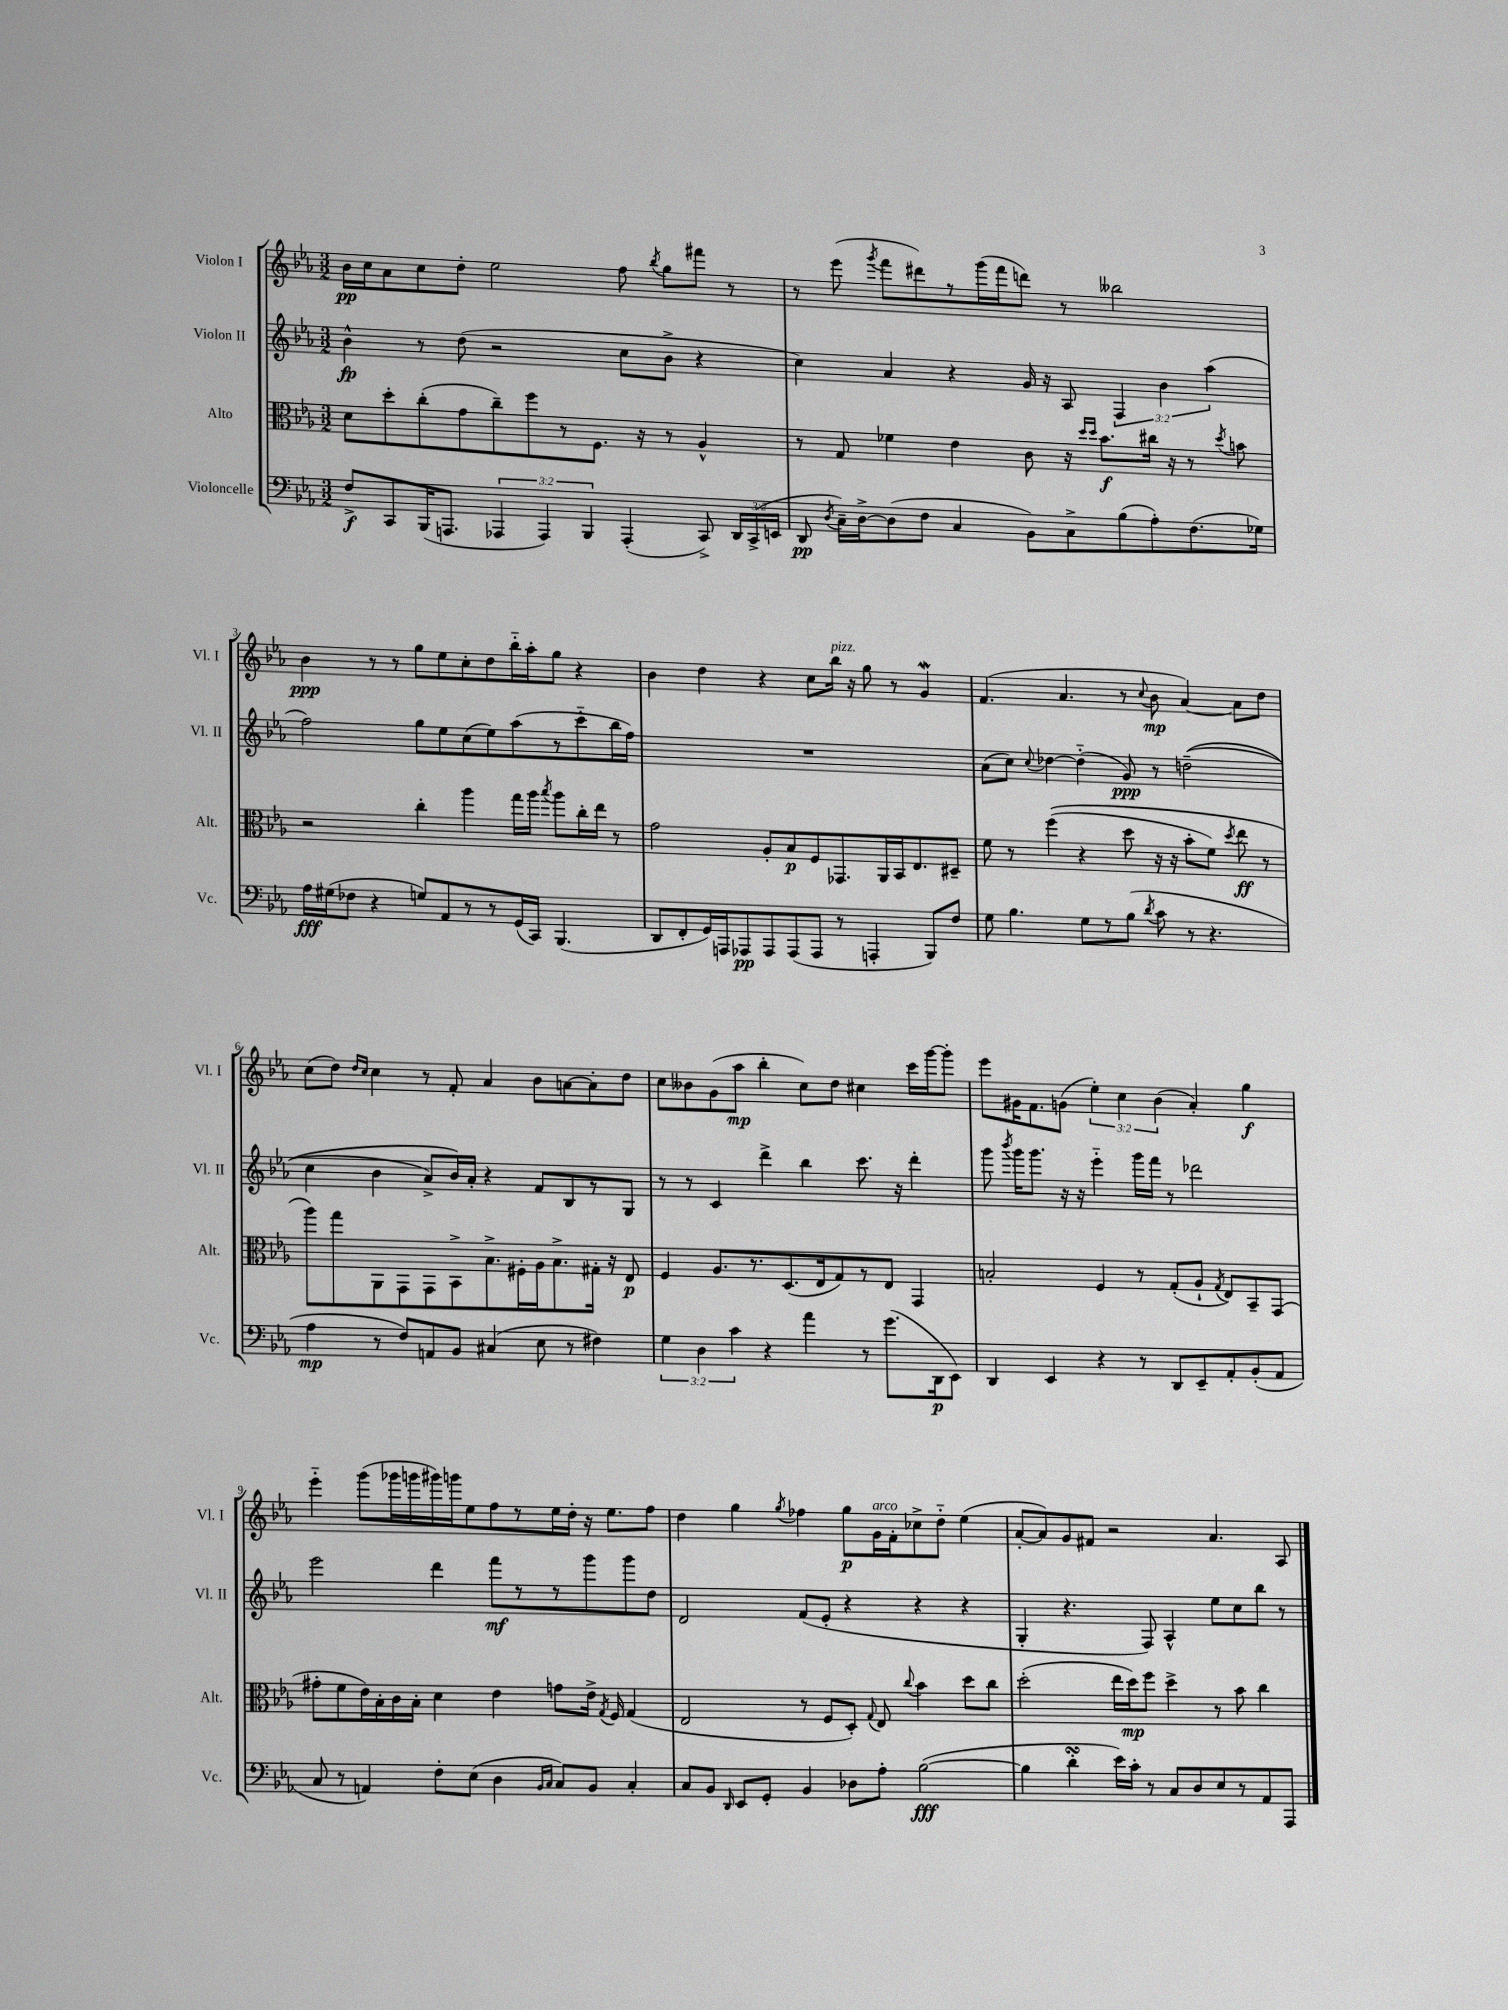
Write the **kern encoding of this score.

**kern	**kern	**kern	**kern
*staff4	*staff3	*staff2	*staff1
*clefF4	*clefC3	*clefG2	*clefG2
*k[b-e-a-]	*k[b-e-a-]	*k[b-e-a-]	*k[b-e-a-]
*M3/2	*M3/2	*M3/2	*M3/2
8F^/L	8d\L	4b-^^\	16b-\LL
.	.	.	16cc\J
8CC/	8dd'\	.	8a-\
(16BBB-/K	(8cc'\	8r	8cc\
8.AAA/J	.	.	.
.	8g\	(8dd\	8dd'\J
6AAA-/	8cc~\)	2r	2ee-\
.	8ff\	.	.
6AAA-/)	.	.	.
.	8r	.	.
6BBB-/	.	.	.
.	8.F\J	.	.
(4AAA-'/	.	8cc\L	8ff\
.	16r	.	.
.	.	.	8qbb-/
.	8r	8b-^\J	8gg\L
8CC^/)	4A-^^/	4r	8fff#\J
24DD/LL	.	.	8r
(24CC^/	.	.	.
24EE/JJ	.	.	.
=	=	=	=
8DD/	8r	4cc\)	8r
8qD/	.	.	.
16C~\LL)	8G/	.	(8eee-\
[16D^\J	.	.	.
.	.	.	8qggg/
(8D\]	4f-\	4a-/	8fff\L
8F\J	.	.	8ddd#\)
4C/	4e-\	4r	8r
.	.	.	(16ggg\L
.	.	.	16fff\J
8BB-\L)	8c\	16g/	8ddd\J)
.	.	16r	.
8C^\	16r	8A-/	8r
.	16qqdd/LL	.	.
.	16qqdd/JJ	.	.
.	8.b-\L	.	.
(8B-\	.	6F/	2bb--\
8A-'\)	16cc#\Jk	.	.
.	.	6b-\	.
.	16r	.	.
(8.F\	8r	.	.
.	.	(6aa-\	.
.	8qdd/	.	.
.	8b\	.	.
16G-\Jk)	.	.	.
=	=	=	=
16A-\LL	2r	2ff\)	4b-\
(16G#\J	.	.	.
8F-\J	.	.	.
4r	.	.	8r
.	.	.	8r
8G/L)	4cc'\	8gg\L	8gg\L
8AA-/	.	8ee-\	8ee-\
8r	4aa-\	(8cc\	8cc'\
8r	.	8ee-\)	8dd\
(16GG/L	16gg\LL	(8aa-\	16bb-'~\L
16CC/JJ)	16aa-\JJ	.	16aa-'\J
.	8qbb-/	.	.
(4.BBB-/	8aa-\L	8r	8gg\J
.	16cc'\L	8ccc'~\	4r
.	16ee-\JJ	.	.
.	8r	16bb-\L	.
.	.	16ff\JJ)	.
=	=	=	=
8DD/L	2g\	1.r	4b-\
8FF'/	.	.	.
16GG/L)	.	.	4dd\
16AAA/J	.	.	.
8AAA-/	.	.	.
8AAA-/	8A-'/L	.	4r
(8AAA-/	8B-/	.	.
8AAA-/J	8F/	.	8cc\L
8r	8.GG-/	.	16bb-\Jk
.	.	.	16r
4AAA'/	.	.	8gg\
.	16AA-/L	.	.
.	16BB-/J	.	8r
.	8.E-/	.	.
8BBB-/L)	.	.	4g/
8F/J	8D#~/J	.	.
=	=	=	=
8G\	8f\	(8a-\L	(4.f/
4.B-\	8r	8cc\J)	.
.	.	8qqcc/	.
.	&((4ff\	[4dd-\	.
.	.	.	4.a-/
8G\L	4r	(4dd-'~\]	.
8r	.	.	.
(8B-\J	8dd\	8g/)	8r
8qd/	.	.	8qqcc/
8c\	16r	8r	8b-\
.	16r	.	.
8r	8b-'\L	&((2dd~\	[4a-/)
4.r	8f\J)	.	.
.	8qdd/	.	.
.	8ee-\	.	8a-\]L
.	8r	.	8dd\J
=	=	=	=
4A-\	8aa-\L&)	4cc\	(8cc\L
.	8gg\	.	8dd\J)
.	.	.	16qqdd/LL
.	.	.	16qqcc/JJ
8r	8AA-\	4b-\	4cc\
8F/L)	8GG\	.	.
8AA/	8GG\	8a-^/L)	8r
8BB-/J	8BB-^\	16b-/L&)	8f'/
.	.	16a-'/JJ	.
(4C#/	8.B-^\	4r	4a-/
.	16F#'\L	.	.
8E-\	16A-\J	8f/L	8b-\L
.	8.B-^\	.	.
8r	.	8B-/	[8a\
4F#\)	16G#'\Jk	8r	8a'\]
.	16r	.	.
.	8E-/	8G/J	8dd\J
=	=	=	=
6G\	4F/	8r	8cc\L
.	.	8r	8b--\
6D\	.	.	.
.	8.A-/L	4c/	(8g\
6c\	.	.	.
.	.	.	8aa-\J
.	8.r	.	.
4r	.	4ddd^\	4bb-'\
.	(8.D/	.	.
4a-\	.	4bb-\	8cc\L)
.	16E-/k	.	.
.	8G/)	.	8dd\J
8r	8r	8.ccc\	4cc#\
(8.g\L	8E-/J	.	.
.	.	16r	.
.	4GG/	4ddd'\	16ccc\LL
16DD\k	.	.	[16ggg\J
8EE-\J)	.	.	8ggg'\]J
=	=	=	=
4DD/	2B'/	8ggg\	8eee-\L
.	.	8qbbb-/	.
.	.	16ggg\LK	16g#\K
.	.	8.ggg\J	8.f\
4EE-/	.	.	.
.	.	16r	(8g\J
.	.	16r	.
4r	4F/	4eee-'~\	6ee-'\)
.	.	.	6cc\
8r	8r	16ggg\LL	.
.	.	16fff\JJ	.
.	.	.	(6b-\
8DD/L	(8G'/L	8r	.
8EE-~/	8A-`/J	2ddd-\	4a-'/)
.	8qG/	.	.
8AA-'/	8E-/L)	.	.
(8BB-'/	8BB-~/	.	4gg\
8AA-/J	(8GG/J	.	.
=	=	=	=
8C/	8g#'\L	2eee-\	4eee-'~\
8r	8f\	.	.
4AA/)	16e-\L)	.	(8ggg\L
.	16B-'\	.	.
.	16c\	.	16ggg-\L
.	16B-'\JJ	.	16ggg\
8F'\L	4d\	4ddd\	16ggg#\)
.	.	.	16ggg\J
(8E-\J	.	.	8ee-\
4D\	4e-\	8fff\L	8ff\
.	.	8r	8r
16qqBB-/LL	.	.	.
16qqC/JJ	.	.	.
8C/L)	8g\L	8r	16ee-\L
.	.	.	16dd'\JJ
8BB-/J	16e-^\Jk	8ggg\	16r
.	8qG/	.	.
.	16F/	.	8.ee-\L
4C'/	(4G/	8ggg\	.
.	.	8dd\J	8ff\J
=	=	=	=
8C/L	2E-/	2d/	4dd\
8BB-/J	.	.	.
16qqDD/	.	.	.
8EE-/L	.	.	4gg\
8GG'/J	.	.	.
.	.	.	8qgg/
4BB-/	8r	(8f/L	4ff-\
.	8F/L	8e-'/J	.
8D-\L	8D'/J)	4r	8gg\L
.	8qqG/	.	.
8A-'\J	8E-/	.	16g\L
.	.	.	16f'\J
.	8qqcc/	.	.
([2B-\	4b-\	4r	8cc-^\
.	.	.	8dd'~\J
.	8dd\L	4r	(4ee-\
.	8cc\J	.	.
=	=	=	=
4B-\]	(2dd'\	4G'/	[8a-'/L
.	.	.	8a-/])
4d'\	.	4.r	8g/
.	.	.	8f#/J
16e-\LL)	16ee-\LL	.	2r
16c'\JJ	16dd\J)	.	.
8r	8ff\J	8F/)	.
8C/L	4dd^\	4A-^^/	.
8D/	.	.	.
8E-/	8r	8ee-\L	4.a-/
8r	8b-\	8cc\	.
8AA-/	4cc\	8bb-\J	.
8AAA-/J	.	8r	8A-/
==	==	==	==
*-	*-	*-	*-
